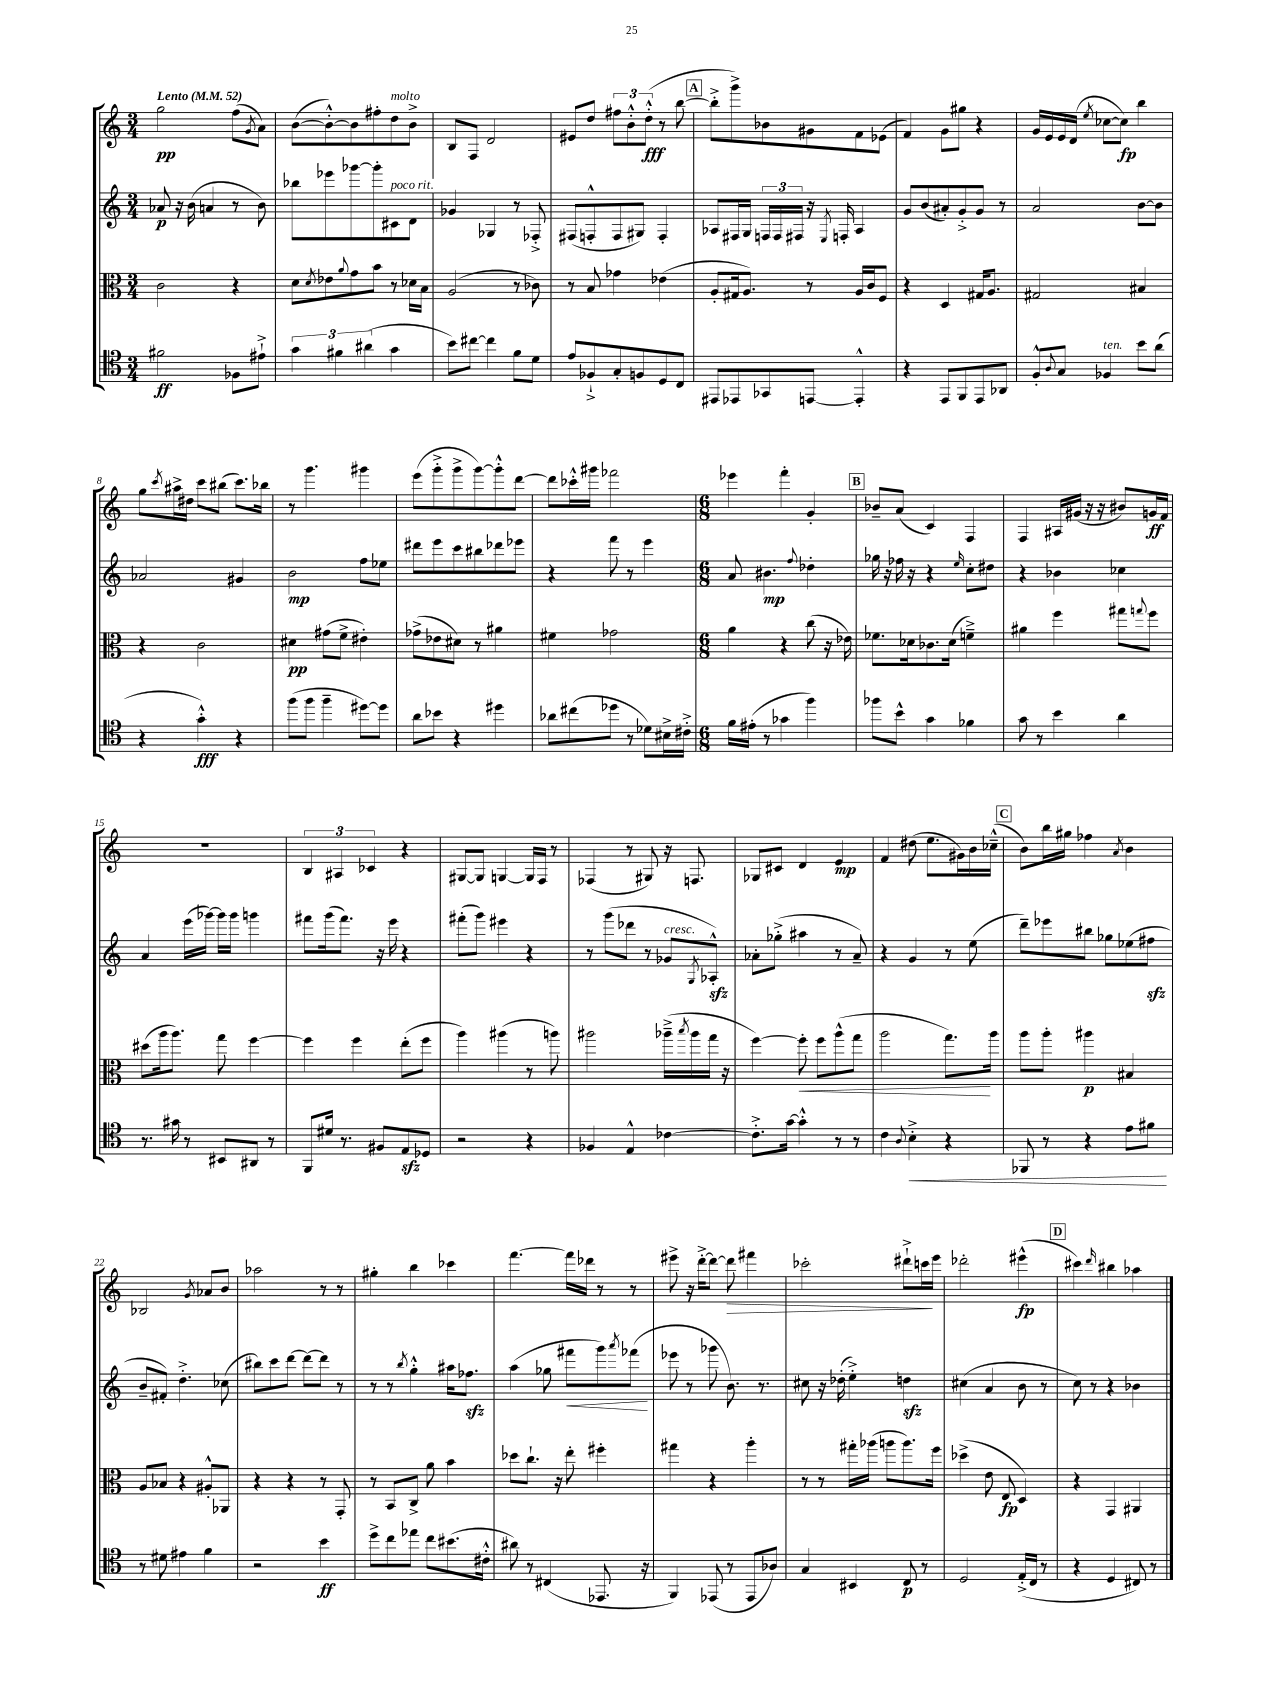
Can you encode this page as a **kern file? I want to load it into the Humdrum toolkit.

**kern	**kern	**kern	**kern
*staff4	*staff3	*staff2	*staff1
*clefC4	*clefC3	*clefG2	*clefG2
*k[]	*k[]	*k[]	*k[]
*M3/4	*M3/4	*M3/4	*M3/4
*MM52	*MM52	*MM52	*MM52
2f#	2c	8a-	2gg
.	.	16r	.
.	.	(16b	.
.	.	4a	.
8F-	4r	8r	(8ff
.	.	.	8qg
8e#`^	.	8b)	8a)
=	=	=	=
6g	8d	8bb-	([8b
.	8qd	.	.
.	8e-	8eee-	8b'^^_)
6f#	.	.	.
.	8qqa	.	.
.	8g	[8ggg-	8b]
(6a#	.	.	.
.	8b	8ggg-']	8ff#'
4g	8r	8c#	8dd
.	16d-	8d	8b^
.	16B	.	.
=	=	=	=
8b)	(2A	4g-	8B
[8cc#	.	.	8F
4cc#]	.	4G-	2d
8f	8r	8r	.
8d	8c-)	8F-'^	.
=	=	=	=
8e	8r	(8F#	8e#
8F-`^	8B	8F'^^	8dd
8G'	4g-	8F	12ff#
.	.	.	12b'^^
8F	.	8G#)	.
.	.	.	(12dd'^^
8D	(4e-	4F'	8r
8C	.	.	[8bb
=	=	=	=
8EE#	8A'	8A-	8bb'^]
8EE-	16G#	16F#	8ggg^)
.	8.A)	16G	.
8GG-	.	24F	8b-
.	.	24F	.
.	.	24F#	.
[8EE	8r	16r	8g#
.	.	8qE	.
.	.	16F'	.
4EE'^^]	16A	4A-	8f
.	16c	.	.
.	8F	.	(8e-
=	=	=	=
4r	4r	8g	4f)
.	.	(8b	.
8EE	4D	8a#')	8g
8FF	.	8g'^	8gg#
8EE	16G#	8g	4r
.	8.A	.	.
8AA-	.	8r	.
=	=	=	=
8F'^^	2G#	2a	16g
.	.	.	16e
8qqA	.	.	.
8G	.	.	16e
.	.	.	(16d
.	.	.	8qee
4F-	.	.	[8cc-
.	.	.	8cc-])
8b	4B#	[8b	4bb
(8a	.	8b]	.
=	=	=	=
4r	4r	2a-	8gg
.	.	.	8qccc
.	.	.	16aa#^
.	.	.	16dd#
4g'^^)	2c	.	8ccc
.	.	.	(8bb#
4r	.	4g#	8.ccc)
.	.	.	16bb-
=	=	=	=
(8ff	4d#	2b	8r
8ff	.	.	4.ggg
4ff~	(8g#	.	.
.	8f^	.	.
[8dd#)	4e#')	8ff	4ggg#
8dd#]	.	8ee-	.
=	=	=	=
8a	(8g-^	8ddd#	(8eee
8b-	8e-	8eee	8ggg'^
4r	8d#)	8ccc	8ggg^
.	8r	8bb#	[8ggg)
4dd#	4a#	8ddd-	8ggg'^^]
.	.	8eee-	[8ddd
=	=	=	=
8a-	4f#	4r	8ddd]
(8cc#	.	.	16ccc-'^^
.	.	.	16ggg#
8dd-	2g-	8fff	2fff-
8r	.	8r	.
8d-)	.	4eee	.
16B#^	.	.	.
16c#'^	.	.	.
=	=	=	=
*M6/8	*M6/8	*M6/8	*M6/8
16f	4a	8a	4eee-
(16e#'	.	.	.
8r	.	4.b#	.
4g-	4r	.	4fff'
.	.	8qqff	.
4ff)	(8cc	4dd-'	4g'
.	16r	.	.
.	16e-)	.	.
=	=	=	=
8ff-	8.f-	16gg-	8b-~
.	.	16r	.
8b^^	.	16ff-	(8a
.	16d-	16r	.
4g	8.c-	4r	4c)
.	(16d-	.	.
.	.	16qqee	.
4f-	4f~^)	8cc'	4F
.	.	8dd#	.
=	=	=	=
8g	4a#	4r	4F
8r	.	.	.
4b	4ff	4b-	16A#
.	.	.	(16g#
.	.	.	16r
.	.	.	16r
4a	8gg#	4cc-	8b#)
.	8qqgg	.	.
.	8ff	.	16g
.	.	.	16f
=	=	=	=
8.r	(8dd#	4a	2.r
.	16aa	.	.
16g#	8.aa)	.	.
8r	.	(16eee	.
.	.	[16ggg-)	.
8BB#	8gg	16ggg-]	.
.	.	16ggg-	.
8AA#	[4ff	4ggg	.
8r	.	.	.
=	=	=	=
8FF	4ff]	8fff#	6B
16d#	.	(16ggg	.
.	.	.	6A#
8.r	.	8.fff#)	.
.	4ff	.	.
.	.	.	6c-
8F#	.	16r	.
.	.	16eee	.
8E	(8ee'	4r	4r
8D-	8ff	.	.
=	=	=	=
2r	4aa)	(8fff#'	[8G#
.	.	8ggg)	8G#]
.	(4aa#	4eee#	[4G
4r	8r	4r	16G]
.	.	.	16F
.	8aa)	.	8r
=	=	=	=
4F-	2aa#	8r	(4F-
.	.	(8ggg	.
4E^^	.	8ddd-	8r
.	.	8r	8G#)
[4c-	(16aa-~^	8g-	16r
.	8qbb	.	.
.	16aa-	.	8.F
.	.	8qG	.
.	16gg	8A-'^^)	.
.	16r	.	.
=	=	=	=
8.c-'^]	[4ff)	8a-'	8G-
.	.	(8gg-'^	8c#
[16g	.	.	.
4g'^^]	8ff']	4aa#	4d
.	8ff	.	.
8r	(8aa^^	8r	4e
8r	8gg	8a-~)	.
=	=	=	=
4c	2aa	4r	4f
8qqA	.	.	.
4B'^	.	4g	(8dd#
.	.	.	8.ee
4r	8.gg)	8r	.
.	.	.	16g#)
.	.	(8ee	16b
.	16aa	.	(16cc-~^^
=	=	=	=
8FF-	8aa	8ddd~)	8b)
8r	8aa'	8eee-	16bb
.	.	.	16gg#
4r	4aa#	8bb#	4ff-
.	.	8gg-	.
.	.	.	8qa
8e	4B#	(8ee-	4b
8f#	.	8ff#	.
=	=	=	=
8r	8A	8b~	2B-
8d#	8B-	8f#')	.
4e#	4r	4.dd'^	.
.	.	.	8qg
4f	8A#'^^	.	8a-
.	8AA-	(8cc-	8b
=	=	=	=
2r	4r	8bb#)	2aa-
.	.	8ccc	.
.	4r	[8ddd	.
.	.	8ddd_	.
4b	8r	8ddd]	8r
.	8GG'	8r	8r
=	=	=	=
8dd^	8r	8r	4gg#'
8cc	8BB	8r	.
.	.	8qbb	.
8ee-	8C^	4gg'^^	4bb
8cc	8a	.	.
(8.b#	4b	16aa#	4ccc-
.	.	8.ff-	.
16c#'^^	.	.	.
=	=	=	=
8a#)	8dd-	(4aa	[4.fff
8r	8.cc`	.	.
(4C#	.	8gg-	.
.	16r	.	.
.	8ee'	8fff#	16fff]
.	.	.	16ddd-
8.EE-	4ff#'	8ggg)	8r
.	.	8qaaa	.
.	.	(8fff-	8r
16r	.	.	.
=	=	=	=
4FF)	4gg#	8eee-	8eee#^
.	.	8r	16r
.	.	.	[16ddd'^
(8EE-	4r	8ggg-	8ddd_
8r	.	8.b)	8ddd]
8EE-	4aa'	.	4fff#
.	.	8.r	.
8A-)	.	.	.
=	=	=	=
4G	8r	8cc#	2ccc-'
.	8r	16r	.
.	.	(16dd-'	.
4BB#	16gg#'	4ee'^)	.
.	(16aa-	.	.
.	8aa	.	.
8C	8.aa)	4dd	8ddd#`^
8r	.	.	16ccc
.	16ff	.	16eee
=	=	=	=
2D	(4dd-^	(4cc#	2ddd-'
.	8e	4a	.
.	8E	.	.
(16E'^	4D)	8b	(4eee#^^
16C	.	.	.
8r	.	8r	.
=	=	=	=
4r	4r	8cc)	4ccc#)
.	.	8r	.
.	.	.	16qqddd
4D	4GG	4r	4bb#
8C#)	4AA#	4b-	4aa-
8r	.	.	.
==	==	==	==
*-	*-	*-	*-
